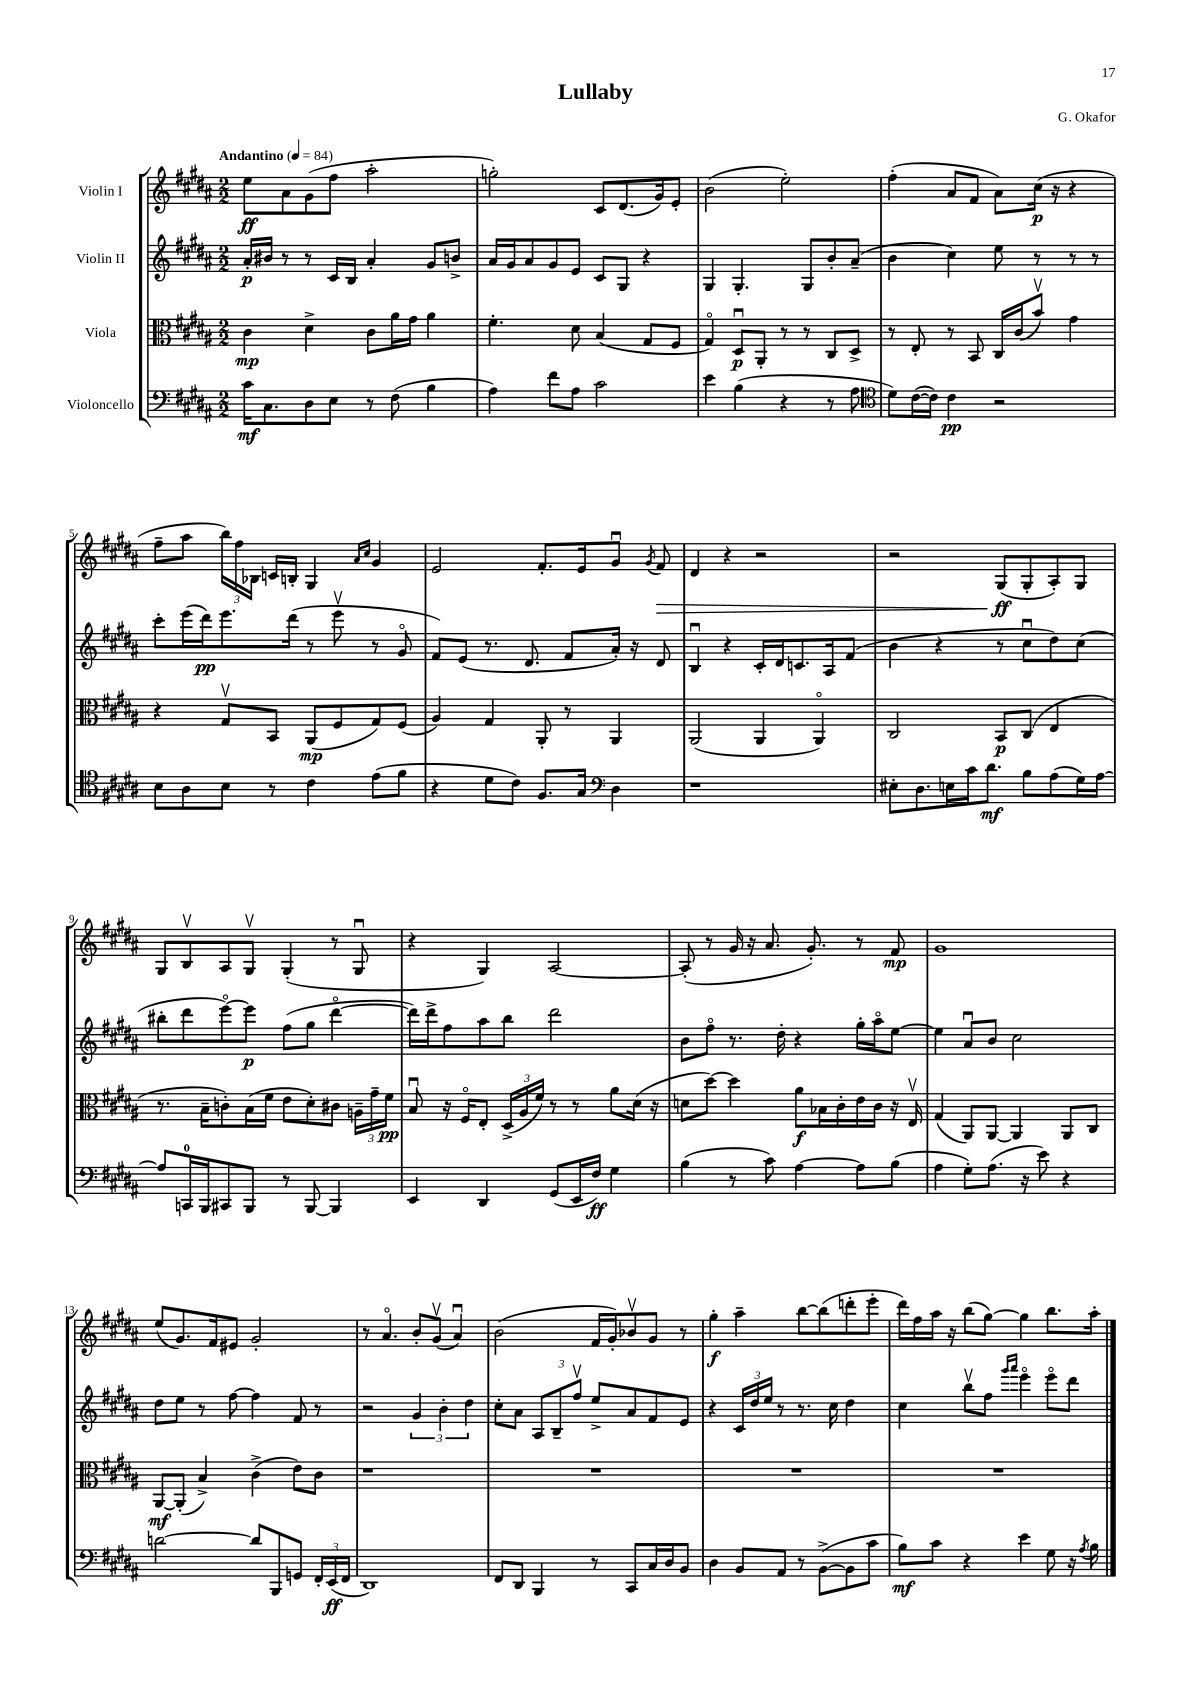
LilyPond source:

\header { title = "Lullaby" composer = "G. Okafor" }
<<
\new StaffGroup <<
\new Staff = "s0" \with { instrumentName = "Violin I" } {
    \clef treble \key b \major \numericTimeSignature \time 2/2 \tempo "Andantino" 4 = 84
    \autoBeamOff e''8[\ff ais'8 gis'8( fis''8] ais''2-. |
    g''2-.) cis'8[ dis'8.( gis'16) e'8]-. |
    b'2( e''2-.) |
    fis''4-.( ais'8[ fis'8] ais'8[) cis''16]\p( r16 r4 |
    fis''8[-- ais''8] \tuplet 3/2 { b''16[) fis''16 bes16] } c'16[ b16]-. gis4 \grace { ais'16[ cis''16] } gis'4 |
    e'2 fis'8.[-. e'16 gis'8]\downbow \acciaccatura { gis'8 } fis'8\> |
    dis'4 r4 r2 |
    r2 gis8[\ff\!( gis8-. ais8-.) gis8] |
    gis8[ b8\upbow ais8 gis8]\upbow gis4-.( r8 gis8\downbow |
    r4 gis4) ais2~ |
    ais8-.( r8 gis'16 r16 ais'8. gis'8.-.) r8 fis'8\mp |
    gis'1 |
    e''8[( gis'8.) fis'16 eis'8] gis'2-. |
    r8 ais'4.\flageolet b'8[-. gis'8]\upbow( ais'4\downbow) |
    b'2( fis'16[ gis'16-.) bes'8\upbow gis'8] r8 |
    gis''4-.\f ais''4-- b''8[~ b''8( d'''8-. e'''8]-. |
    dis'''16[) fis''16 ais''16] r16 b''8[( gis''8]~) gis''4 b''8.[ ais''16]-. \bar "|." |
}
\new Staff = "s1" \with { instrumentName = "Violin II" } {
    \clef treble \key b \major \numericTimeSignature \time 2/2
    \autoBeamOff ais'16[-.\p bis'16] r8 r8 cis'16[ b16] ais'4-. gis'8[ b'8]-> |
    ais'16[ gis'16 ais'8 gis'8 e'8] cis'8[ gis8] r4 |
    gis4 gis4.-. gis8[ b'8-. ais'8]--( |
    b'4 cis''4) e''8 r8 r8 r8 |
    cis'''8[-. e'''16( dis'''16\pp) e'''8. dis'''16]( r8 e'''8\upbow r8 gis'8\flageolet |
    fis'8[) e'8]( r8. dis'8. fis'8[ ais'16]-.) r16 dis'8 |
    b4\downbow r4 cis'16[-. dis'16 c'8. ais16 fis'8]( |
    b'4 r4 r8 cis''8[\downbow dis''8) cis''8]( |
    bis''8[-. dis'''8 e'''8~\flageolet) e'''8]\p fis''8[( gis''8] dis'''4~\flageolet |
    dis'''16[) dis'''16-> fis''8 ais''8 b''8] dis'''2 |
    b'8[ fis''8]\flageolet r8. dis''16-. r4 gis''16[-. ais''16\flageolet e''8]~ |
    e''4 ais'8[\downbow b'8] cis''2 |
    dis''8[ e''8] r8 fis''8~ fis''4 fis'8 r8 |
    r2 \tuplet 3/2 { gis'4 b'4-. dis''4 } |
    cis''8[-. ais'8] \tuplet 3/2 { ais8[ b8-- fis''8]\upbow } e''8[-> ais'8 fis'8 e'8] |
    r4 \tuplet 3/2 { cis'16[ dis''16 e''16] } r8 r8. cis''16 dis''4 |
    cis''4 b''8[\upbow fis''8] \grace { gis'''16[ ais'''16] } e'''4\flageolet e'''8[\flageolet dis'''8] \bar "|." |
}
\new Staff = "s2" \with { instrumentName = "Viola" } {
    \clef alto \key b \major \numericTimeSignature \time 2/2
    \autoBeamOff cis'4\mp dis'4-> cis'8[ ais'16 gis'16] ais'4 |
    fis'4.-. dis'8 b4( gis8[ fis8] |
    gis4\flageolet) dis8[\downbow\p ais,8]-. r8 r8 cis8[ dis8]-> |
    r8 e8-. r8 b,8 cis16[ cis'16( b'8]\upbow) gis'4 |
    r4 gis8[\upbow b,8] ais,8[\mp( fis8 gis8) fis8]( |
    ais4) gis4 ais,8-. r8 ais,4 |
    ais,2( ais,4 ais,4\flageolet) |
    cis2 b,8[\p cis8]( e4 |
    r8. b16[-- c'8-.) b16( fis'16] e'8[ dis'8-.) cis'8] \tuplet 3/2 { a16[-- gis'16-- fis'16]\pp } |
    b8\downbow r16 fis16[\flageolet e8]-. \tuplet 3/2 { dis16[->( ais16 fis'16]) } r8 r8 ais'8[ dis'16]( r16 |
    d'8[ dis''8]~) dis''4 ais'8[\f bes16 cis'16-. e'16 cis'16] r16 e16\upbow |
    gis4( ais,8[) ais,8]~ ais,4 ais,8[ cis8] |
    ais,8[~\mf ais,8]-.( b4->) cis'4->( e'8[) cis'8] |
    r1 |
    R1 |
    R1 |
    R1 \bar "|." |
}
\new Staff = "s3" \with { instrumentName = "Violoncello" } {
    \clef bass \key b \major \numericTimeSignature \time 2/2
    \autoBeamOff cis'16[\mf cis8. dis8 e8] r8 fis8( b4 |
    ais4) fis'8[ ais8] cis'2 |
    e'4 b4( r4 r8 ais8 |
    \clef tenor dis'8[) cis'16~( cis'16]) cis'4\pp r2 |
    b8[ ais8 b8] r8 cis'4 e'8[( fis'8] |
    r4 dis'8[ cis'8]) fis8.[ gis16] \clef bass dis4 |
    r1 |
    eis8[-. dis8. e16 cis'16 dis'8.]\mf b8[ ais8( gis16) ais16]~ |
    ais8[ c,16-0 b,,16 cis,8 b,,8] r8 b,,8~ b,,4 |
    e,4 dis,4 gis,8[( e,16 fis16]\ff) gis4 |
    b4( r8 cis'8) ais4~ ais8[ b8]( |
    ais4 gis8[-.) ais8.]( r16 e'8) r4 |
    d'2~ d'8[ b,,8 g,8] \tuplet 3/2 { fis,16[-. e,16\ff( fis,16] } |
    dis,1) |
    fis,8[ dis,8] b,,4 r8 cis,8[ cis16 dis16 b,8] |
    dis4 b,8[ ais,8] r8 b,8[~->( b,8 cis'8] |
    b8[\mf) cis'8] r4 e'4 gis8 r16 \acciaccatura { ais8 } b16 \bar "|." |
}
>>
>>
